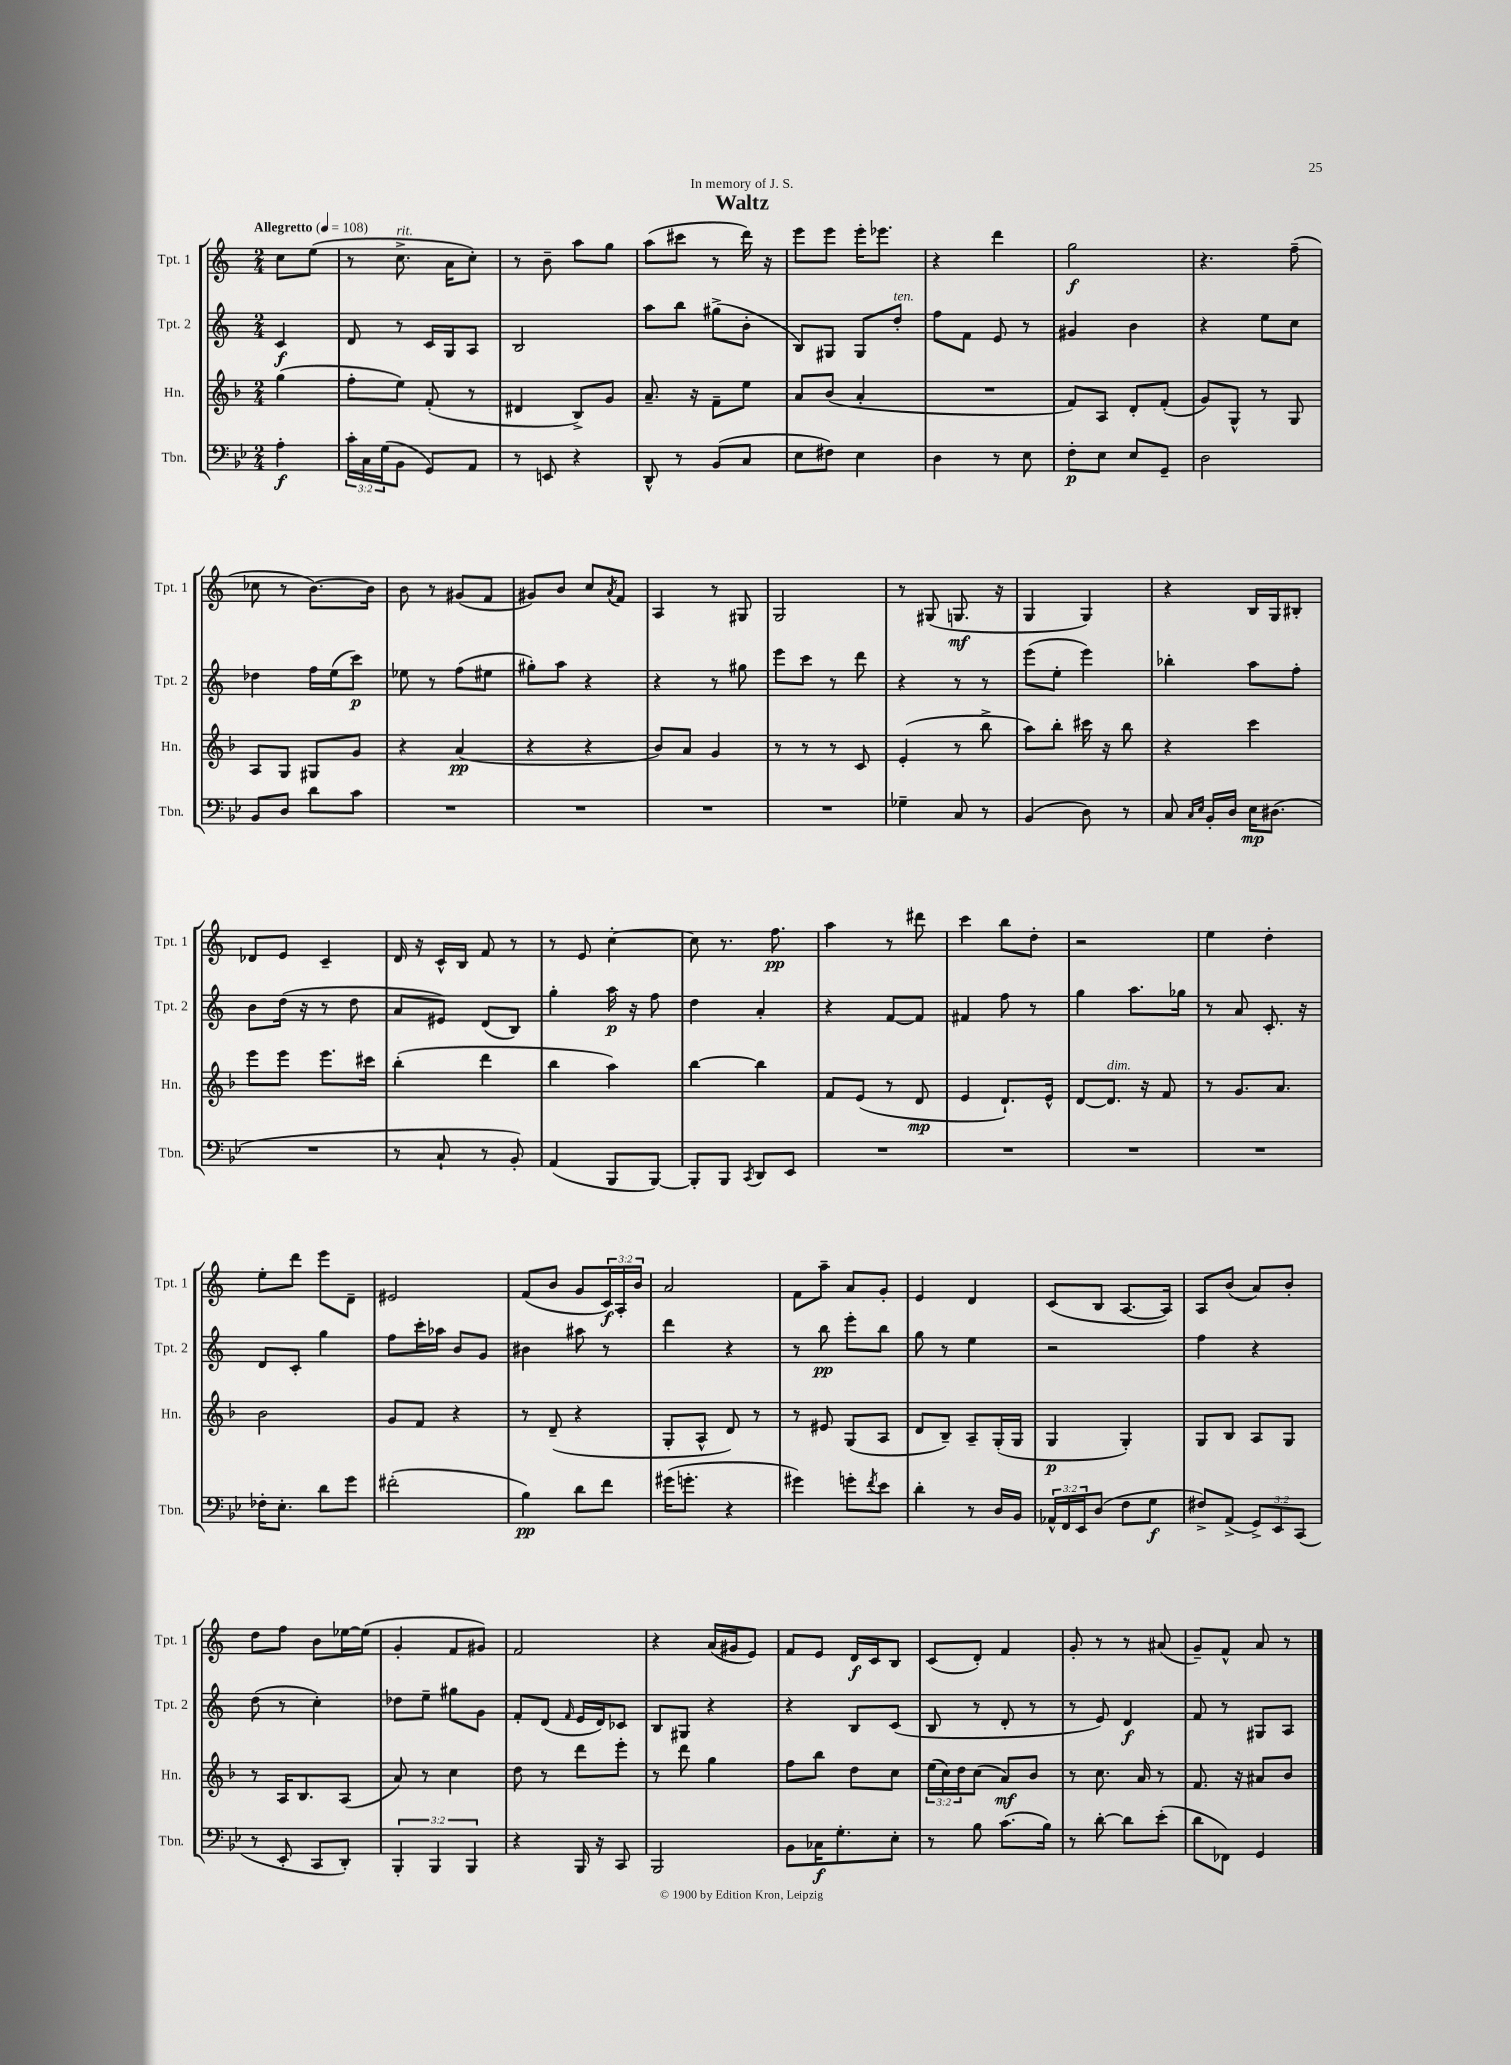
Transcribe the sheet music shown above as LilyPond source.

\header { title = "Waltz" dedication = "In memory of J. S." }
<<
\new StaffGroup <<
\new Staff = "s0" \with { instrumentName = "Tpt. 1" shortInstrumentName = "Tpt. 1" } {
    \clef treble \key c \major \numericTimeSignature \time 2/4 \override Staff.TupletNumber.text = #tuplet-number::calc-fraction-text \partial 4 \tempo "Allegretto" 4 = 108
    c''8 e''8( |
    r8 c''8.->^\markup { \italic "rit." } a'16 c''8-.) |
    r8 b'8-- a''8 g''8 |
    a''8( cis'''8 r8 d'''16) r16 |
    e'''8 e'''8 e'''16-. ees'''8. |
    r4 d'''4 |
    g''2\f |
    r4. f''8--( |
    ces''8 r8 b'8.~) b'16 |
    b'8 r8 gis'8( f'8 |
    gis'8) b'8 c''8 \acciaccatura { a'8 } f'8 |
    a4 r8 gis8 |
    g2 |
    r8 gis8( g8.\mf r16 |
    g4 g4) |
    r4 b16 g16 bis8-. |
    des'8 e'8 c'4-- |
    d'16 r16 c'16-^ b16 f'8 r8 |
    r8 e'8 c''4~-. |
    c''8 r8. f''8.\pp |
    a''4 r8 dis'''8 |
    c'''4 b''8 d''8-. |
    r2 |
    e''4 d''4-. |
    e''8-. d'''8 e'''8 d'8-- |
    eis'2 |
    f'8( b'8 g'8 \tuplet 3/2 { c'16\f) a16-. b'16 } |
    a'2 |
    f'8 a''8-- a'8 g'8-. |
    e'4 d'4 |
    c'8( b8 a8.~ a16) |
    a8 b'8( a'8) b'8-. |
    d''8 f''8 b'8 ees''16~ ees''16( |
    g'4-. f'8 gis'8) |
    f'2 |
    r4 a'16( gis'16 e'8) |
    f'8 e'8 d'16\f c'16 b8 |
    c'8( d'8-.) f'4 |
    g'8-. r8 r8 ais'8( |
    g'8--) f'8-^ a'8 r8 \bar "|." |
}
\new Staff = "s1" \with { instrumentName = "Tpt. 2" shortInstrumentName = "Tpt. 2" } {
    \clef treble \key c \major \numericTimeSignature \time 2/4 \partial 4
    c'4\f |
    d'8 r8 c'16 g16 a8 |
    b2 |
    a''8 b''8 gis''8->( b'8-. |
    b8) gis8 gis8 d''8-.^\markup { \italic "ten." } |
    f''8 f'8 e'8 r8 |
    gis'4 b'4 |
    r4 e''8 c''8 |
    des''4 f''16 e''16( c'''8\p) |
    ees''8 r8 f''8( eis''8 |
    gis''8-.) a''8 r4 |
    r4 r8 gis''8 |
    e'''8 c'''8 r8 d'''8 |
    r4 r8 r8 |
    e'''8( e''8-. e'''4) |
    bes''4-. a''8 f''8-. |
    b'8 d''16( r16 r8 d''8 |
    a'8 eis'8) d'8( b8) |
    g''4-. a''16\p r16 f''8 |
    d''4 a'4-. |
    r4 f'8~ f'8 |
    fis'4 f''8 r8 |
    g''4 a''8. ges''16 |
    r8 a'8 c'8.-. r16 |
    d'8 c'8-. g''4 |
    f''8 c'''16-. aes''16 b'8 g'8 |
    bis'4 ais''8 r8 |
    d'''4 r4 |
    r8 b''8\pp e'''8-. b''8 |
    g''8 r8 e''4 |
    r2 |
    f''4 r4 |
    d''8( r8 c''4-.) |
    des''8 e''8-- gis''8 g'8 |
    f'8-. d'8( \grace { f'16 } e'16 d'16) ces'8 |
    b8 gis8 r4 |
    r4 b8 c'8( |
    b8 r8 d'8-. r8 |
    r8 e'8) d'4\f |
    f'8 r8 gis8 a8 \bar "|." |
}
\new Staff = "s2" \with { instrumentName = "Hn." shortInstrumentName = "Hn." } {
    \clef treble \key f \major \numericTimeSignature \time 2/4 \override Staff.TupletNumber.text = #tuplet-number::calc-fraction-text \partial 4
    g''4( |
    f''8-. e''8) f'8-.( r8 |
    dis'4 bes8->) g'8 |
    a'8.-- r16 f'8-- e''8 |
    a'8 bes'8( a'4-. |
    R2 |
    f'8) a8 d'8-. f'8-.( |
    g'8) g8-^ r8 g8 |
    a8 g8 gis8 g'8 |
    r4 a'4\pp( |
    r4 r4 |
    bes'8) a'8 g'4 |
    r8 r8 r8 c'8 |
    e'4-.( r8 bes''8-> |
    a''8) bes''8-. cis'''16 r16 bes''8 |
    r4 c'''4 |
    e'''8 e'''8 e'''8. cis'''16 |
    bes''4-.( d'''4 |
    bes''4 a''4) |
    bes''4~ bes''4 |
    f'8 e'8( r8 d'8\mp |
    e'4 d'8.-!) e'16-^ |
    d'8~ d'8.^\markup { \italic "dim." } r16 f'8 |
    r8 g'8. a'8. |
    bes'2 |
    g'8 f'8 r4 |
    r8 d'8--( r4 |
    g8-. a8-^ d'8) r8 |
    r8 eis'8 g8( a8 |
    d'8 bes8--) a8-- g16-.( g16 |
    g4\p g4-.) |
    g8 bes8 a8 g8 |
    r8 a16 bes8. a8( |
    a'8) r8 c''4 |
    d''8 r8 d'''8 e'''8-. |
    r8 d'''8 g''4 |
    f''8 bes''8 d''8 c''8 |
    \tuplet 3/2 { e''16( c''16) d''16 } c''8( a'8\mf) bes'8 |
    r8 c''8. a'16 r8 |
    f'8. r16 ais'8 bes'8 \bar "|." |
}
\new Staff = "s3" \with { instrumentName = "Tbn." shortInstrumentName = "Tbn." } {
    \clef bass \key bes \major \numericTimeSignature \time 2/4 \override Staff.TupletNumber.text = #tuplet-number::calc-fraction-text \partial 4
    a4-.\f |
    \tuplet 3/2 { c'16-. c16 g16( } bes,8 g,8) a,8 |
    r8 e,8 r4 |
    d,8-^ r8 bes,8( c8 |
    ees8 fis8) ees4 |
    d4 r8 ees8 |
    f8-.\p ees8 ees8 g,8-- |
    d2 |
    bes,8 d8 d'8 c'8 |
    R2 |
    R2 |
    R2 |
    R2 |
    ges4-- c8 r8 |
    bes,4( d8) r8 |
    c8 \grace { c16 ees16 } bes,16-. d16 ees16\mp dis8.( |
    R2 |
    r8 c8-! r8 bes,8-.) |
    a,4( bes,,8 bes,,8~) |
    bes,,8-. bes,,8 \acciaccatura { c,8 } d,8 ees,8 |
    R2 |
    R2 |
    R2 |
    R2 |
    fes16-. ees8.-. d'8 g'8 |
    fis'2-.( |
    bes4\pp) d'8 f'8 |
    gis'16( g'8.-. r4 |
    gis'4) g'8-. \acciaccatura { f'8 } ees'8 |
    d'4-. r8 d16 bes,16 |
    \tuplet 3/2 { aes,16-^ f,16 ees,16 } d8( f8 g8\f |
    fis8->) a,8->( \tuplet 3/2 { g,8->) ees,8 c,8( } |
    r8 ees,8-. c,8 d,8-.) |
    \tuplet 3/2 { bes,,4-. bes,,4 bes,,4 } |
    r4 bes,,16 r16 c,8 |
    bes,,2 |
    bes,8 ces16\f g8.-. ees8-. |
    r8 bes8 c'8.( bes16) |
    r8 d'8~-. d'8 ees'8-.( |
    d'8 fes,8) g,4 \bar "|." |
}
>>
>>
\layout { \context { \Score \remove "Bar_number_engraver" } }
